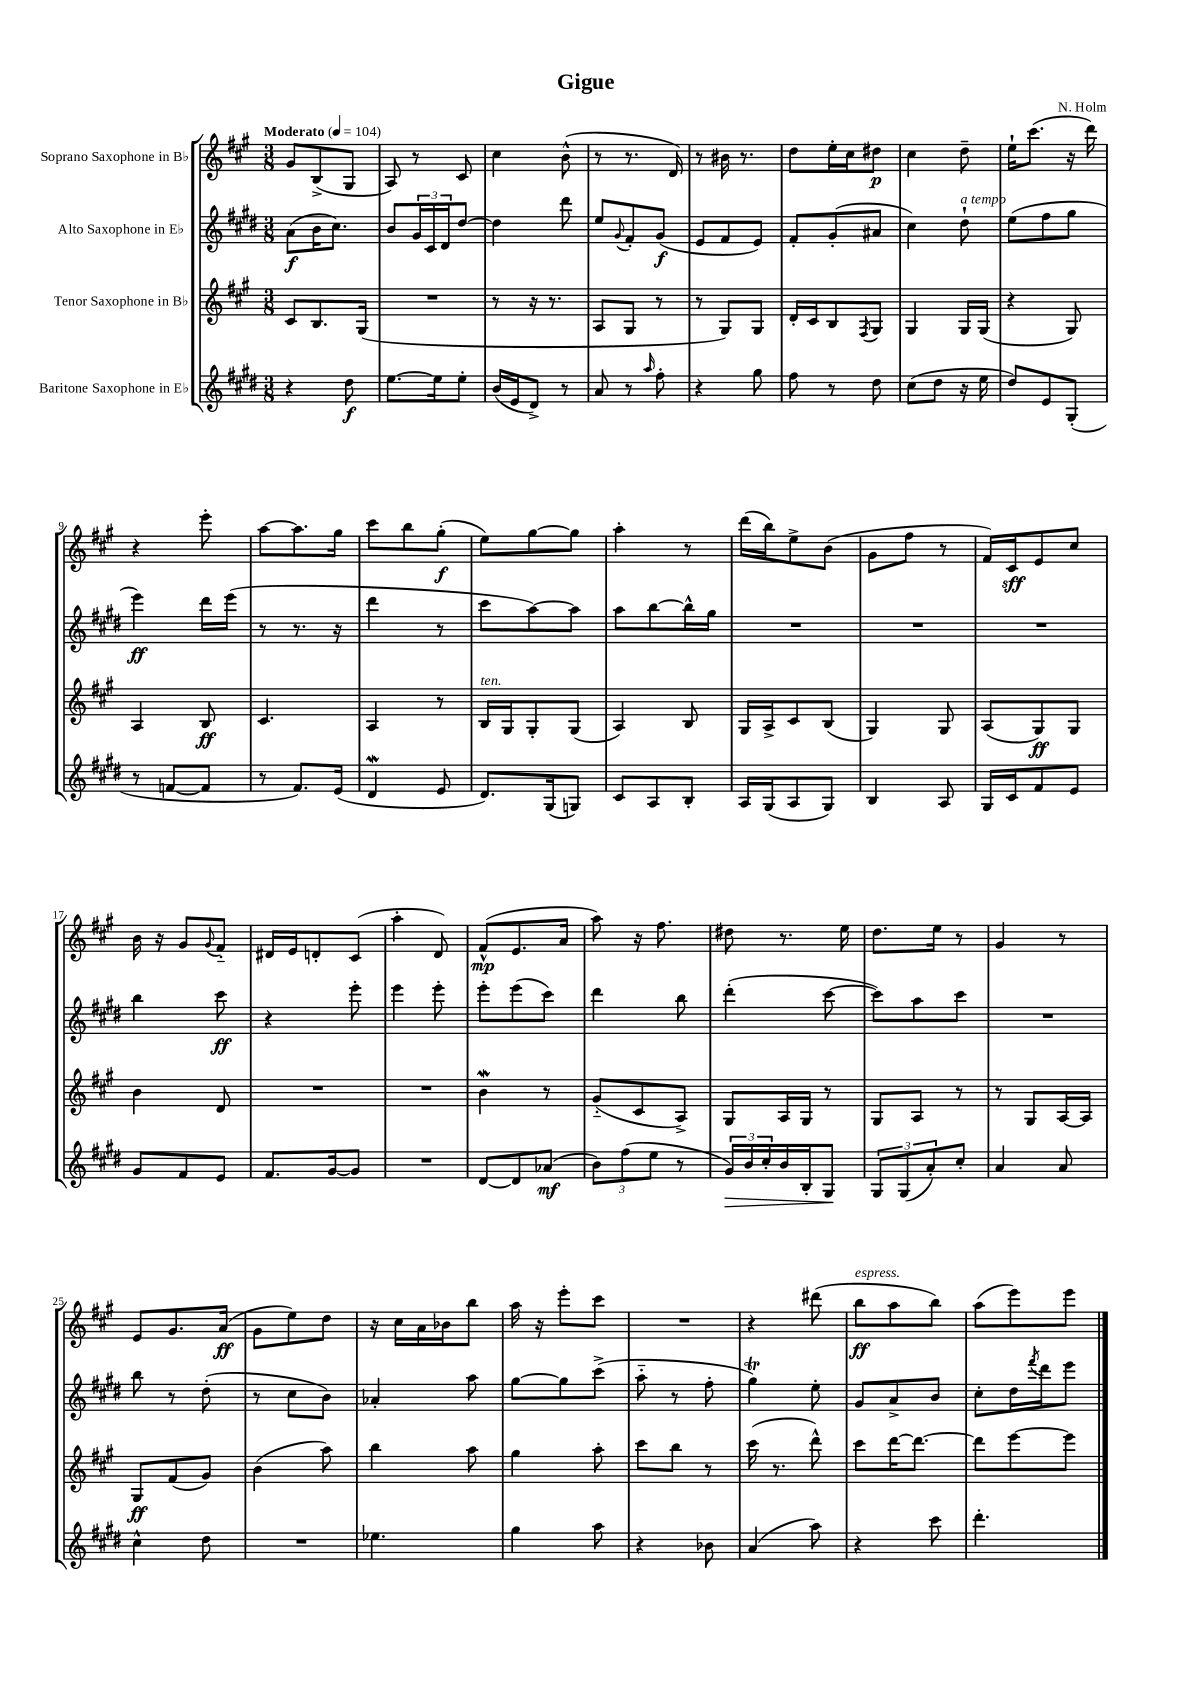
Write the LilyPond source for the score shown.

\header { title = "Gigue" composer = "N. Holm" }
<<
\new StaffGroup <<
\new Staff = "s0" \with { instrumentName = "Soprano Saxophone in Bb" } {
    \clef treble \key a \major \numericTimeSignature \time 3/8 \tempo "Moderato" 4 = 104
    gis'8 b8->( gis8 |
    a8) r8 cis'8 |
    cis''4 b'8-^( |
    r8 r8. d'16) |
    r8 bis'16 r8. |
    d''8 e''16-. cis''16 dis''8\p |
    cis''4 d''8-- |
    e''16-! cis'''8.( r16 d'''16) |
    r4 e'''8-. |
    a''8~ a''8. gis''16 |
    cis'''8 b''8 gis''8-.\f( |
    e''8) gis''8~ gis''8 |
    a''4-. r8 |
    d'''16( b''16) e''8-> b'8( |
    gis'8 fis''8 r8 |
    fis'16) cis'16\sff e'8 cis''8 |
    b'16 r16 gis'8 \appoggiatura { gis'8 } fis'8-_ |
    dis'16 e'16 d'8-. cis'8( |
    a''4-. d'8) |
    fis'8-^\mp( e'8. a'16 |
    a''8) r16 fis''8. |
    dis''8 r8. e''16 |
    d''8. e''16 r8 |
    gis'4 r8 |
    e'8 gis'8. a'16\ff( |
    gis'8 e''8) d''8 |
    r16 cis''16 a'16 bes'16 b''8 |
    a''16 r16 e'''8-. cis'''8 |
    R4. |
    r4 dis'''8( |
    b''8\ff^\markup { \italic "espress." } a''8 b''8) |
    a''8( e'''8) e'''8 \bar "|." |
}
\new Staff = "s1" \with { instrumentName = "Alto Saxophone in Eb" } {
    \clef treble \key e \major \numericTimeSignature \time 3/8
    a'8\f( b'16 cis''8.) |
    b'8 \tuplet 3/2 { gis'16 cis'16 dis'16 } dis''8~ |
    dis''4 dis'''8 |
    e''8 \appoggiatura { gis'8 } fis'8-. gis'8\f( |
    e'8 fis'8 e'8) |
    fis'8-. gis'8-.( ais'8 |
    cis''4) dis''8-!^\markup { \italic "a tempo" } |
    e''8( fis''8 gis''8 |
    e'''4\ff) dis'''16 e'''16( |
    r8 r8. r16 |
    dis'''4 r8 |
    cis'''8 a''8~) a''8 |
    a''8 b''8~ b''16-^ gis''16 |
    R4. |
    R4. |
    R4. |
    b''4 cis'''8\ff |
    r4 e'''8-. |
    e'''4 e'''8-. |
    e'''8-. e'''8( cis'''8) |
    dis'''4 b''8 |
    dis'''4-.( cis'''8~ |
    cis'''8) a''8 cis'''8 |
    R4. |
    b''8 r8 dis''8-.( |
    r8 cis''8 b'8) |
    aes'4-. a''8 |
    gis''8~ gis''8 cis'''8->( |
    a''8-_ r8 fis''8-. |
    gis''4\trill) e''8-. |
    gis'8 a'8-> b'8 |
    cis''8-. dis''16 \acciaccatura { fis'''8 } dis'''16 e'''8 \bar "|." |
}
\new Staff = "s2" \with { instrumentName = "Tenor Saxophone in Bb" } {
    \clef treble \key a \major \numericTimeSignature \time 3/8
    cis'8 b8. gis16( |
    R4. |
    r8 r16 r8. |
    a8 gis8 r8 |
    r8 gis8) gis8 |
    d'16-. cis'16 b8 \acciaccatura { fis8 } gis8 |
    gis4 gis16 gis16( |
    r4 gis8) |
    a4 b8\ff |
    cis'4. |
    a4 r8 |
    b16^\markup { \italic "ten." } gis16 gis8-. gis8( |
    a4) b8 |
    gis16 a16-> cis'8 b8( |
    gis4) gis8 |
    a8( gis8\ff) gis8 |
    b'4 d'8 |
    R4. |
    R4. |
    b'4\mordent r8 |
    gis'8-_( cis'8 a8->) |
    gis8 a16 gis16 r8 |
    gis8 a8 r8 |
    r8 gis8 a16~ a16 |
    gis8\ff fis'8( gis'8) |
    b'4( a''8) |
    b''4 a''8 |
    gis''4 a''8-. |
    cis'''8 b''8 r8 |
    cis'''16( r8. d'''8-^) |
    cis'''8 d'''16~ d'''8.~ |
    d'''8 e'''8~ e'''8 \bar "|." |
}
\new Staff = "s3" \with { instrumentName = "Baritone Saxophone in Eb" } {
    \clef treble \key e \major \numericTimeSignature \time 3/8
    r4 dis''8\f |
    e''8.~ e''16 e''8-. |
    b'16( e'16 dis'8->) r8 |
    a'8 r8 \grace { a''16 } fis''8-. |
    r4 gis''8 |
    fis''8 r8 dis''8 |
    cis''8( dis''8 r16 e''16 |
    dis''8) e'8 gis8-.( |
    r8 f'8~ f'8 |
    r8 fis'8.) e'16( |
    dis'4\mordent e'8 |
    dis'8.) gis16( g8) |
    cis'8 a8 b8-. |
    a16 gis16( a8 gis8) |
    b4 a8 |
    gis16 cis'16 fis'8 e'8 |
    gis'8 fis'8 e'8 |
    fis'8. gis'16~ gis'8 |
    R4. |
    dis'8~ dis'8 aes'8\mf( |
    \tuplet 3/2 { b'8) fis''8( e''8 } r8 |
    \tuplet 3/2 { gis'16\>) b'16 cis''16-. } b'16 b16-. gis8\! |
    \tuplet 3/2 { gis8 gis8( a'8-.) } cis''8-. |
    a'4 a'8 |
    cis''4-^ dis''8 |
    R4. |
    ees''4. |
    gis''4 a''8 |
    r4 bes'8 |
    a'4( a''8) |
    r4 cis'''8 |
    dis'''4.-. \bar "|." |
}
>>
>>
